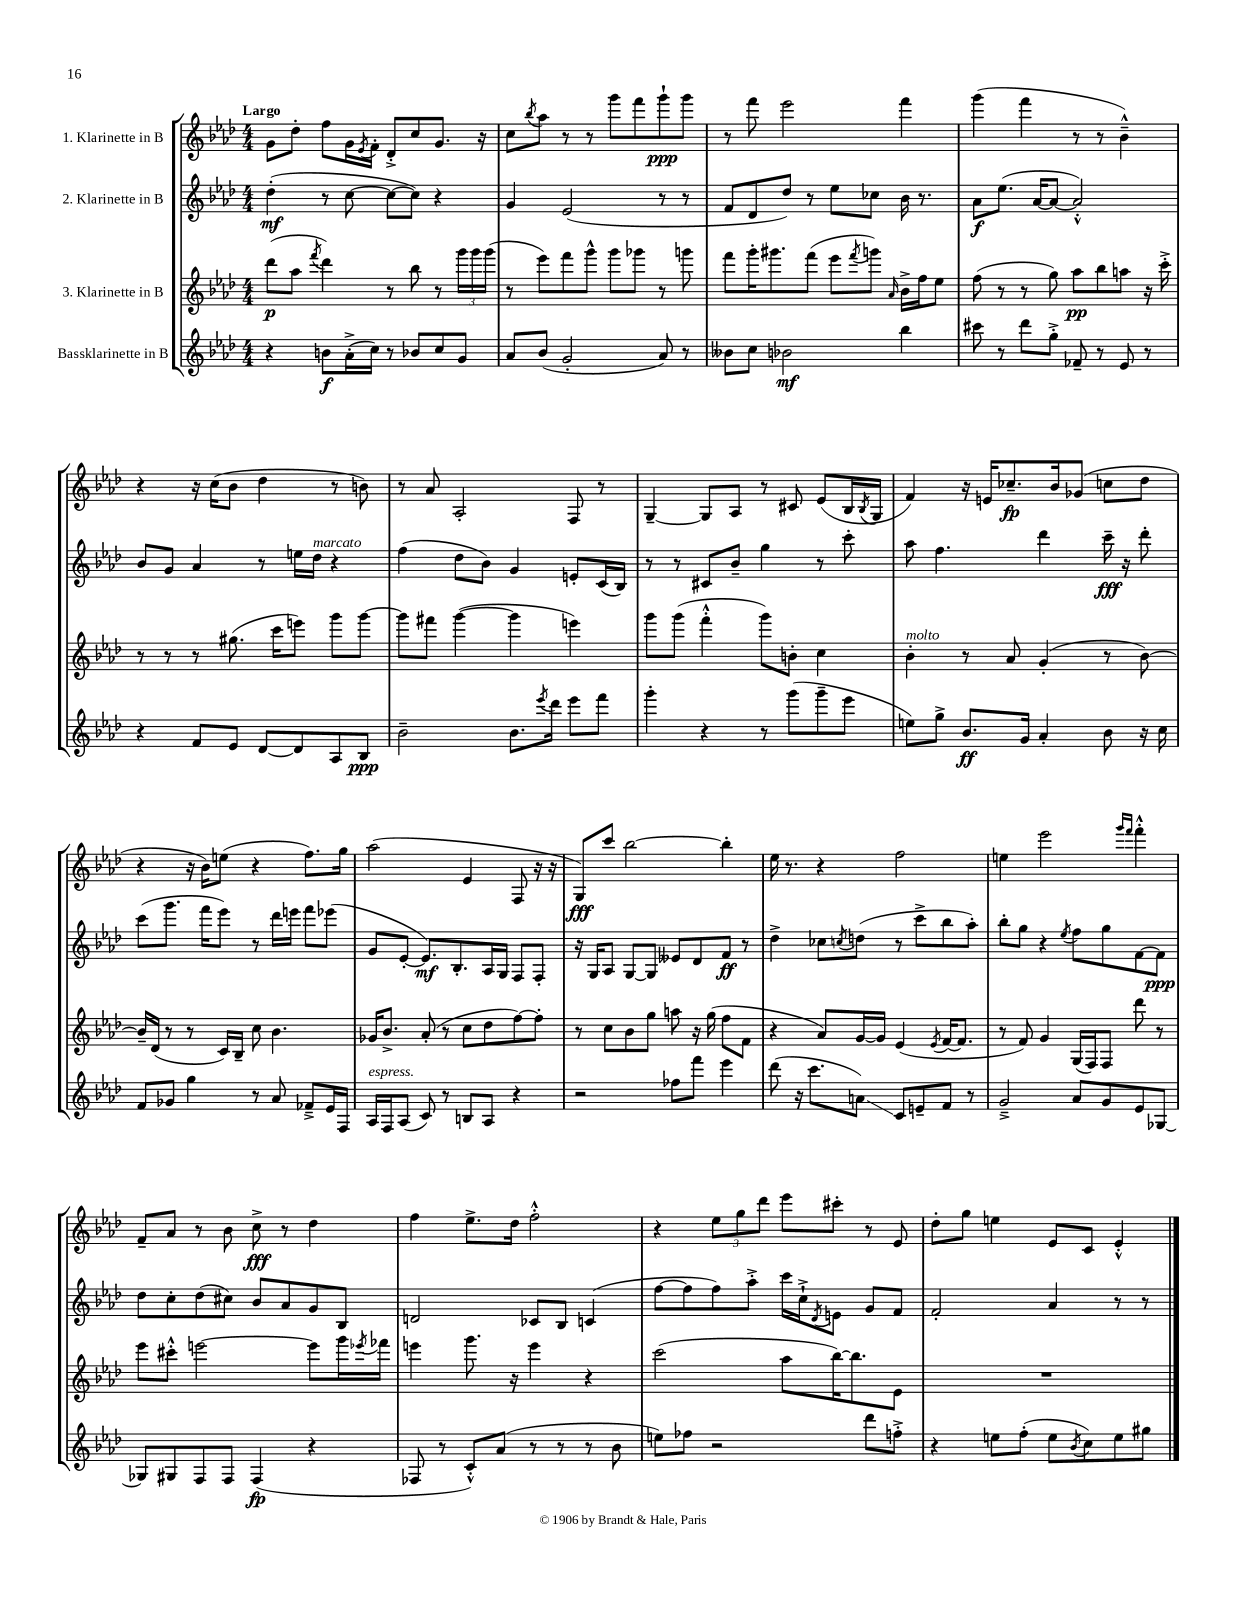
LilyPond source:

<<
\new StaffGroup <<
\new Staff = "s0" \with { instrumentName = "1. Klarinette in B" } {
    \clef treble \key aes \major \numericTimeSignature \time 4/4 \tempo "Largo"
    g'8 des''8-. f''8 g'16 \acciaccatura { ees'8 } f'16-. des'8-.-> c''8 g'8. r16 |
    c''8 \acciaccatura { bes''8 } aes''8 r8 r8 g'''8 f'''8 g'''8-!\ppp g'''8 |
    r8 f'''8 ees'''2 f'''4 |
    g'''4( f'''4 r8 r8 bes'4---^) |
    r4 r16 c''16( bes'8 des''4 r8 b'8) |
    r8 aes'8 aes2-. f8 r8 |
    g4~-- g8 aes8 r8 cis'8 ees'8( bes16 \acciaccatura { bes8 } g16 |
    f'4) r16 e'16 ces''8.--\fp bes'16 ges'8( c''8 des''8 |
    r4 r16 bes'16) e''8( r4 f''8.) g''16 |
    aes''2( ees'4 f8 r16 r16 |
    g8\fff) c'''8 bes''2~ bes''4-. |
    ees''16 r8. r4 f''2 |
    e''4 ees'''2 \grace { g'''16 f'''16 } f'''4-.-^ |
    f'8-- aes'8 r8 bes'8 c''8->\fff r8 des''4 |
    f''4 ees''8.-> des''16 f''2-.-^ |
    r4 \tuplet 3/2 { ees''8 g''8 des'''8 } ees'''8 cis'''8-. r8 ees'8 |
    des''8-. g''8 e''4 ees'8 c'8 ees'4-.-^ \bar "|." |
}
\new Staff = "s1" \with { instrumentName = "2. Klarinette in B" } {
    \clef treble \key aes \major \numericTimeSignature \time 4/4
    des''4-.\mf( r8 c''8~ c''8~ c''8) r4 |
    g'4 ees'2( r8 r8 |
    f'8 des'8 des''8) r8 ees''8 ces''8 bes'16 r8. |
    aes'8\f ees''8.( aes'16~ aes'8~ aes'2-.-^) |
    bes'8 g'8 aes'4 r8 e''16 des''16^\markup { \italic "marcato" } r4 |
    f''4( des''8 bes'8) g'4 e'8-. c'16( bes16) |
    r8 r8 cis'8 bes'8-- g''4 r8 c'''8-. |
    aes''8 f''4. des'''4 c'''16--\fff r16 des'''8-. |
    c'''8( g'''8. f'''16 ees'''8) r8 des'''16 e'''16 f'''8 ees'''8( |
    g'8 ees'8~-. ees'8.\mf) bes8.-. aes16 g16 f8 f8-. |
    r16 g16 aes8 g8~ g8 eeses'8 des'8 f'8\ff r8 |
    des''4-> ces''8 \acciaccatura { c''8 } d''8( r8 c'''8-> bes''8 aes''8-.) |
    bes''8-. g''8 r4 \acciaccatura { ees''8 } f''8 g''8 f'8~ f'8\ppp |
    des''8 c''8-. des''8( cis''8) bes'8 aes'8 g'8 bes8 |
    d'2 ces'8 bes8 c'4( |
    f''8~ f''8 f''8) aes''8-.-> c'''16 c''16-!-> \acciaccatura { des'8 } e'8 g'8 f'8 |
    f'2-. aes'4 r8 r8 \bar "|." |
}
\new Staff = "s2" \with { instrumentName = "3. Klarinette in B" } {
    \clef treble \key aes \major \numericTimeSignature \time 4/4
    des'''8\p( aes''8 \acciaccatura { f'''8 } des'''4) r8 bes''8 r8 \tuplet 3/2 { g'''16 g'''16 g'''16( } |
    r8 ees'''8) f'''8 g'''8-^ g'''8 ges'''8 r8 g'''8 |
    f'''8 g'''16-. gis'''8. f'''8( ees'''8 \acciaccatura { f'''8 } g'''8) \grace { aes'16 } bes'16-> f''16 ees''8 |
    f''8( r8 r8 g''8) aes''8\pp bes''8 a''8 r16 c'''16-.-> |
    r8 r8 r8 gis''8.( c'''16 e'''8) g'''8 g'''8~ |
    g'''8 fis'''8 g'''4~( g'''4 e'''4) |
    g'''8 g'''8( f'''4-.-^ g'''8) b'8-. c''4 |
    bes'4-.^\markup { \italic "molto" } r8 aes'8 g'4-.( r8 bes'8~) |
    bes'16-- des'16( r8 r8 c'16) bes16-- c''8 bes'4. |
    ges'16 bes'8.-> aes'8-.( r8 c''8 des''8 f''8~) f''8-. |
    r8 c''8 bes'8 g''8 a''8 r16 g''16( f''8 f'8 |
    r4 aes'8) g'16~ g'16 ees'4( \acciaccatura { ees'8 } f'16~ f'8. |
    r8 f'8) g'4 g16( f16) f8 des'''8 r8 |
    ees'''8 cis'''8-.-^ e'''2~ e'''8 g'''16 \acciaccatura { ees'''8 } fes'''16 |
    e'''4 g'''8. r16 e'''4 r4 |
    c'''2( aes''8 bes''16~) bes''8. ees'8 |
    R1 \bar "|." |
}
\new Staff = "s3" \with { instrumentName = "Bassklarinette in B" } {
    \clef treble \key aes \major \numericTimeSignature \time 4/4
    r4 b'8\f aes'16-.->( c''16) r8 bes'8 c''8 g'8 |
    aes'8 bes'8( g'2-. aes'8) r8 |
    beses'8 c''8 bes'2\mf bes''4 |
    cis'''8 r8 des'''8 g''8-.-> fes'8-- r8 ees'8 r8 |
    r4 f'8 ees'8 des'8~ des'8 aes8 bes8\ppp |
    bes'2-- bes'8. \acciaccatura { ees'''8 } des'''16 ees'''8 f'''8 |
    g'''4-. r4 r8 g'''8( g'''8-- ees'''8 |
    e''8) g''8-> bes'8.\ff g'16 aes'4-. bes'8 r16 c''16 |
    f'8 ges'8 g''4 r8 aes'8 fes'8---> ees'16 f16 |
    aes16^\markup { \italic "espress." } f16 aes8( c'8) r8 b8 aes8 r4 |
    r2 fes''8 f'''8 ees'''4 |
    des'''8( r16 c'''8. a'8\glissando) c'8 e'8-- f'8 r8 |
    g'2---> aes'8 g'8 ees'8 ges8~ |
    ges8 gis8 f8 f8 f4\fp( r4 |
    fes8 r8 c'8-.-^) aes'8( r8 r8 r8 bes'8 |
    e''8) fes''8 r2 des'''8 f''8-.-> |
    r4 e''8 f''8-.( e''8 \acciaccatura { bes'8 } c''8) e''8 gis''8 \bar "|." |
}
>>
>>
\layout { \context { \Score \remove "Bar_number_engraver" } }
